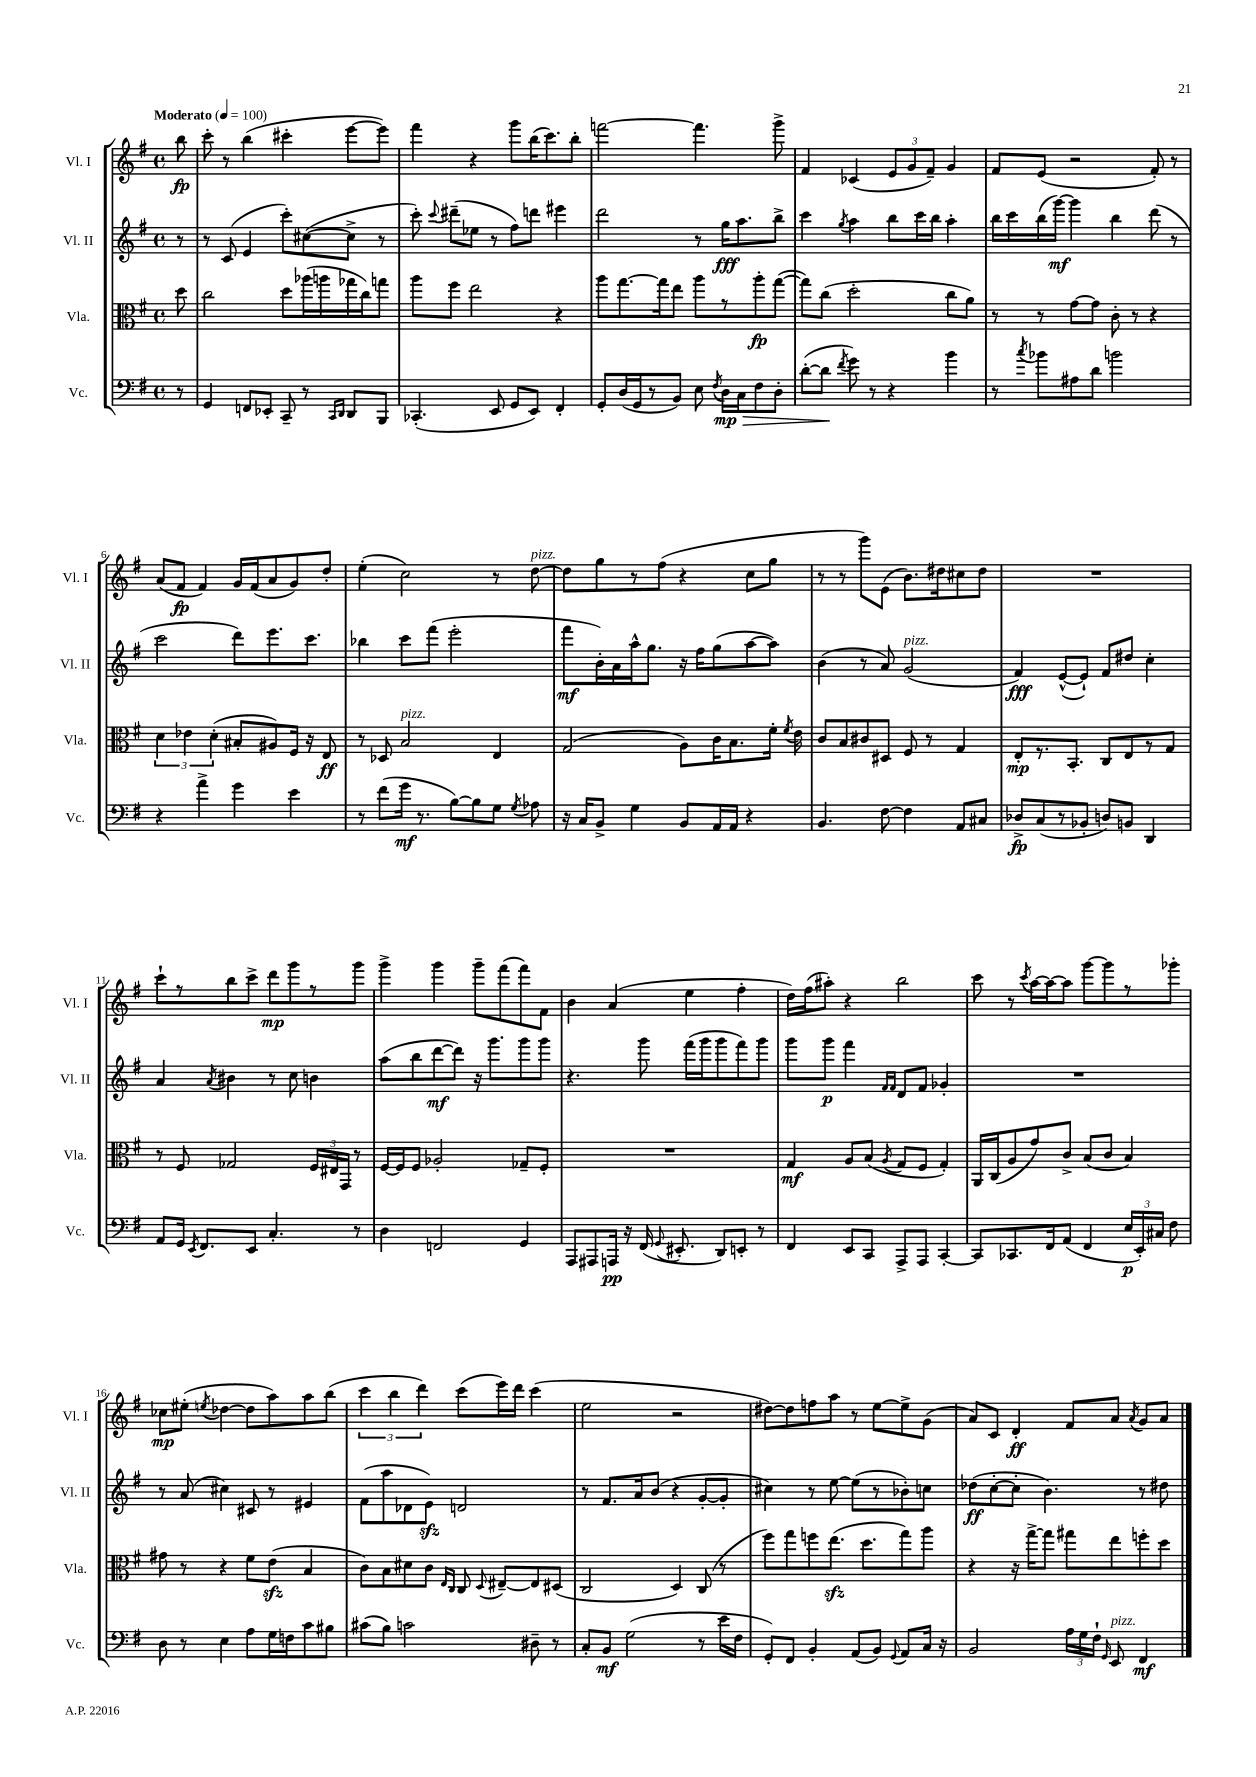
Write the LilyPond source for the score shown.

<<
\new StaffGroup <<
\new Staff = "s0" \with { instrumentName = "Vl. I" shortInstrumentName = "Vl. I" } {
    \clef treble \key g \major \defaultTimeSignature \time 4/4 \partial 8 \tempo "Moderato" 4 = 100
    \autoBeamOff b''8\fp |
    c'''8-. r8 b''4( cis'''4-. e'''8[~ e'''8]) |
    fis'''4 r4 g'''8[ b''16( c'''8.) b''8]-. |
    f'''2~ f'''4. g'''8-> |
    fis'4 ces'4( \tuplet 3/2 { e'8[ g'8 fis'8]--) } g'4 |
    fis'8[ e'8]( r2 fis'8-.) r8 |
    a'8[( fis'8]\fp fis'4) g'16[ fis'16( a'8 g'8) d''8]-. |
    e''4-.( c''2) r8 d''8~^\markup { \italic "pizz." } |
    d''8[ g''8 r8 fis''8]( r4 c''8[ g''8] |
    r8 r8 g'''8[) e'8]( b'8.[) dis''16 cis''8 dis''8] |
    R1 |
    c'''8[-! r8 b''8 c'''8]-> d'''8[\mp g'''8 r8 g'''8] |
    g'''4-> g'''4 g'''8[-- fis'''8( fis'''8) fis'8] |
    b'4 a'4( e''4 fis''4-. |
    d''16[) fis''16( ais''8]-.) r4 b''2 |
    c'''8 r8 \acciaccatura { c'''8 } a''16[~ a''16~ a''8] g'''8[~ g'''8 r8 ges'''8]-. |
    ces''8[\mp eis''8]-.( \acciaccatura { e''8 } des''4~ des''8[ a''8) a''8 b''8]( |
    \tuplet 3/2 { c'''4 b''4 d'''4) } c'''8[( e'''16) d'''16] c'''4( |
    e''2 r2 |
    dis''8[~) dis''8 f''8 a''8] r8 e''8[~ e''8-> g'8]( |
    a'8[) c'8] d'4-.\ff fis'8[ a'8] \acciaccatura { a'8 } g'8[ a'8] \bar "|." |
}
\new Staff = "s1" \with { instrumentName = "Vl. II" shortInstrumentName = "Vl. II" } {
    \clef treble \key g \major \defaultTimeSignature \time 4/4 \partial 8
    \autoBeamOff r8 |
    r8 c'8( e'4 c'''8[-.) cis''8~( cis''8]-> r8 |
    c'''8-.) \appoggiatura { c'''8 } dis'''8[--( ees''8] r8 fis''8[) d'''8] eis'''4 |
    d'''2 r8 g''16[\fff a''8. b''8]-> |
    c'''4 \acciaccatura { g''8 } a''4 b''8[ c'''16 b''16] a''4-. |
    b''16[ c'''16 b''16( g'''16]~\mf) g'''4 b''4 d'''8( r8 |
    c'''2 d'''8[) e'''8. c'''8.] |
    bes''4 c'''8[ fis'''8]( e'''2-. |
    fis'''8[\mf b'16-.) a'16 a''16-^ g''8.] r16 fis''16[ g''8( a''8~ a''8]) |
    b'4( r8 a'8) g'2^\markup { \italic "pizz." }( |
    fis'4\fff) e'8[~-^( e'8]-!) fis'8[ dis''8] c''4-. |
    a'4 \acciaccatura { a'8 } bis'4 r8 c''8 b'4 |
    a''8[( b''8 d'''8~\mf d'''8]) r16 g'''8.[ g'''8 g'''8] |
    r4. g'''8 fis'''16[( g'''16 g'''8 fis'''8) g'''8] |
    g'''8[ g'''8]\p fis'''4 \grace { fis'16[ fis'16] } d'8[ fis'8] ges'4-. |
    R1 |
    r8 a'8( cis''4) cis'8 r8 eis'4 |
    fis'8[( a''8 des'8 e'8]\sfz) d'2 |
    r8 fis'8.[ a'16 b'8]( r4 g'8[~-. g'8]-. |
    cis''4) r8 e''8~ e''8[( r8 bes'8-.) c''8] |
    des''8[\ff( c''8~-. c''8]-. b'4.) r8 dis''8 \bar "|." |
}
\new Staff = "s2" \with { instrumentName = "Vla." shortInstrumentName = "Vla." } {
    \clef alto \key g \major \defaultTimeSignature \time 4/4 \partial 8
    \autoBeamOff d''8 |
    c''2 d''8[ aes''16( a''16 ges''16 c''16) g''8] |
    a''8[ fis''8] e''2 r4 |
    a''8[ g''8.~ g''16 e''8] a''8[ r8 a''8-.\fp g''8]~( |
    g''8[) c''8]( d''2-. c''8[ a'8]) |
    r8 r8 g'8[~ g'8] c'8-. r8 r4 |
    \tuplet 3/2 { d'4 ees'4 d'4-.( } bis8[-. ais8) fis16] r16 e8\ff |
    r8 des8 b2^\markup { \italic "pizz." } e4 |
    g2( a8[) c'16 b8. fis'16]-. \acciaccatura { fis'8 } e'16 |
    c'8[ b8 cis'8 dis8] fis8 r8 g4 |
    e8[-.\mp r8. b,8.]-. c8[ e8 r8 g8] |
    r8 fis8 ges2 \tuplet 3/2 { fis16[ eis16 g,16] } r8 |
    fis16[~ fis16 fis8] aes2-. ges8[-- fis8]-. |
    R1 |
    g4\mf a8[ b8]( \acciaccatura { a8 } g8[ fis8] g4-.) |
    a,16[ c16( a8 g'8) c'8]-> b8[( c'8] b4) |
    gis'8 r8 r4 fis'8[ e'8]\sfz( b4 |
    c'8[) b8 dis'8 c'8] \grace { e16[ c16] } c8 \appoggiatura { d8 } eis8[~-- eis8 dis8]( |
    c2 d4) c8( r8 |
    fis''8[) g''8 f''8 e''8.]\sfz( d''8.[ g''8) a''8] |
    r4 r16 g''16[~-> g''8] gis''8[ e''8 f''8-. d''8] \bar "|." |
}
\new Staff = "s3" \with { instrumentName = "Vc." shortInstrumentName = "Vc." } {
    \clef bass \key g \major \defaultTimeSignature \time 4/4 \partial 8
    \autoBeamOff r8 |
    g,4 f,8[ ees,8]-. c,8-- r8 \grace { c,16[ d,16] } d,8[ b,,8] |
    ces,4.-.( e,8 g,8[ e,8]) fis,4-. |
    g,8[-. d16( g,16 r8 b,8]) e8 \acciaccatura { fis8 } d16[\mp\> c16 fis8 d8]-. |
    d'8[~-.( d'8]\! \acciaccatura { fis'8 } g'8) r8 r4 b'4 |
    r8 \acciaccatura { c''8 } bes'8[ ais8 d'8] b'2 |
    r4 a'4-> g'4 e'4 |
    r8 fis'8[( g'16]\mf r8. b8[~) b8 g8] \acciaccatura { g8 } aes8 |
    r16 c16[ b,8]-> g4 b,8[ a,16 a,16] r4 |
    b,4. fis8~ fis4 a,8[ cis8] |
    des8[->\fp c8( r8 bes,8]-. d8[) b,8] d,4 |
    a,8[ g,16] \acciaccatura { e,8 } fis,8.[ e,8] c4.-. r8 |
    d4 f,2 g,4 |
    a,,8[ ais,,8 a,,16]\pp r16 fis,16( \appoggiatura { g,8 } eis,8.-. d,8[) e,8]-. r8 |
    fis,4 e,8[ c,8] a,,8[-> a,,8] c,4~-. |
    c,8[ ces,8. fis,16 a,8]( fis,4 \tuplet 3/2 { e16[\p e,16-.) cis16] } fis8 |
    d8 r8 e4 a8[ g16 f16 c'8 bis8] |
    cis'8[( b8]) c'2 dis8-- r8 |
    c8[-. b,8]\mf g2( r8 e'16[ fis16] |
    g,8[-.) fis,8] b,4-. a,8[( b,8]) \appoggiatura { g,8 } a,8[ c16] r16 |
    b,2 \tuplet 3/2 { a16[ g16 fis16]-! } \grace { g,16 } e,8^\markup { \italic "pizz." } fis,4\mf \bar "|." |
}
>>
>>
